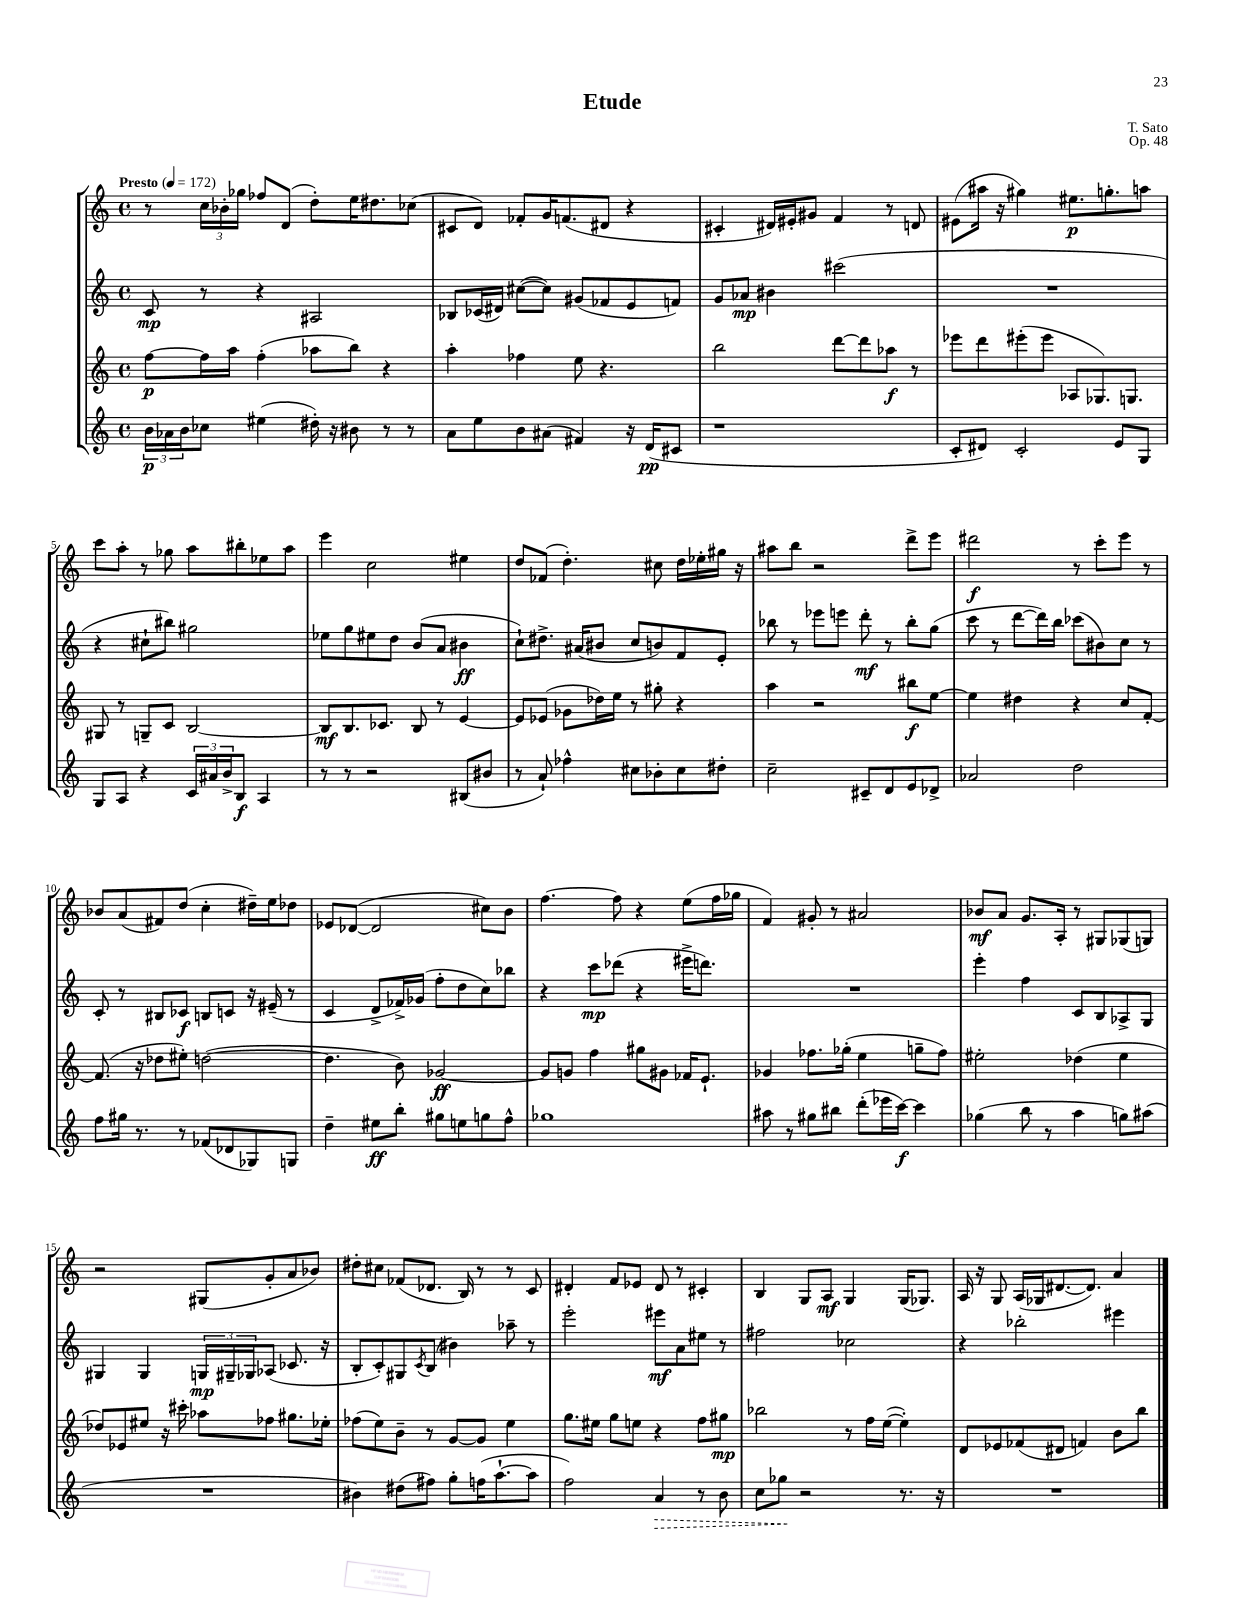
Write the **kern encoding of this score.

**kern	**kern	**kern	**kern
*staff4	*staff3	*staff2	*staff1
*clefG2	*clefG2	*clefG2	*clefG2
*k[]	*k[]	*k[]	*k[]
*M4/4	*M4/4	*M4/4	*M4/4
*met(c)	*met(c)	*met(c)	*met(c)
*MM172	*MM172	*MM172	*MM172
24b\LL	[8ff\L	8c/	8r
24a-\	.	.	.
24b\J	.	.	.
8cc-\J	16ff\]L	8r	24cc\LL
.	.	.	24b-'\
.	16aa\JJ	.	.
.	.	.	24gg-\JJ
(4ee#\	(4ff'\	4r	8ff-/L
.	.	.	(8d/J
16dd#'\)	8aa-\L	2A#/	8dd'\L)
16r	.	.	.
8b#\	8bb\J)	.	16ee\K
.	.	.	8.dd#\
8r	4r	.	.
8r	.	.	(8cc-\J
=	=	=	=
8a\L	4aa'\	8B-/L	8c#/L
8ee\	.	(16c-/L	8d/J)
.	.	16d#/JJ)	.
8b\	4ff-\	([8cc#\L	8f-'/L
(8a#\J	.	8cc#\]J)	16g/K
.	.	.	(8.f/
4f#/)	8ee\	(8g#/L	.
.	4.r	8f-/	8d#/J
16r	.	8e/	4r
(16d/LK	.	.	.
8c#/J	.	8f/J)	.
=	=	=	=
1r	2bb\	8g/L	4c#'/
.	.	8a-/J	.
.	.	4b#\	16d#/LL)
.	.	.	16e#'/J
.	.	.	8g#/J
.	[8ddd\L	(2ccc#\	4f/
.	8ddd\]	.	.
.	8aa-\J	.	8r
.	8r	.	8d/
=	=	=	=
8c'/L	8eee-\L	1r	(8e#\L
8d#/J)	8ddd\	.	16aa#\Jk
.	.	.	16r
2c'/	(8eee#'\	.	4gg#\)
.	8eee#\J	.	.
.	8A-/L	.	8.ee#\L
.	8.G-/)	.	.
.	.	.	8.gg'\
8e/L	.	.	.
.	8.G/J	.	.
8G/J	.	.	8aa\J
=	=	=	=
8G/L	8G#/	4r	8ccc\L
8A/J	8r	.	8aa'\J
4r	8G~/L	8cc#`\L	8r
.	8c/J	8bb#\J)	8gg-\
24c/LL	[2B/	2gg#\	8aa\L
24a#/	.	.	.
24b^/J	.	.	.
8B/J	.	.	8bb#'\
4A/	.	.	8ee-\
.	.	.	8aa\J
=	=	=	=
8r	8B/]L	8ee-\L	4eee\
8r	8.B/	8gg\	.
2r	.	8ee#\	2cc\
.	8.c-/J	.	.
.	.	8dd\J	.
.	8B/	(8b/L	.
.	8r	8a/J	.
(8B#/L	[4e/	4b#\	4ee#\
8b#/J	.	.	.
=	=	=	=
8r	8e/]L	8cc`\L)	8dd/L
8a`/)	(8e-/J	8.dd#^\J	(8f-/J
4ff-^^\	8g-\L	.	4.dd'\)
.	.	(16a#/LK	.
.	16dd-\L)	8b#/J	.
.	16ee\JJ	.	.
8cc#\L	8r	8cc/L	.
8b-'\	8gg#'\	8b/)	8cc#\
8cc#\	4r	8f/	16dd\LL
.	.	.	16ee-'\
8dd#'\J	.	8e'/J	16gg#\JJ
.	.	.	16r
=	=	=	=
2cc~\	4aa\	8bb-\	8aa#\L
.	.	8r	8bb\J
.	2r	8eee-\L	2r
.	.	8eee\J	.
8c#~/L	.	8ddd'\	.
8d/	.	8r	.
8e/	8bb#\L	8bb-'\L	8ddd^\L
8d-^/J	[8ee\J	(8gg\J	8eee\J
=	=	=	=
2a-/	4ee\]	8ccc\	2ddd#\
.	.	8r	.
.	4dd#\	[8ddd\L	.
.	.	16ddd\]L)	.
.	.	16bb\JJ	.
2dd\	4r	(8ccc-\L	8r
.	.	8b#\)	8ccc'\L
.	8cc/L	8cc\J	8eee\J
.	[8f'/J	8r	8r
=	=	=	=
8ff\L	(8.f/]	8c'/	8b-/L
16gg#\Jk	.	8r	(8a/
8.r	16r	.	.
.	8dd-\L	8B#/L	8f#/)
8r	8ee#'\J)	8c-/J	(8dd/J
(8f-/L	([2dd\	8B/L	4cc'\
8d-/	.	8c/J	.
8G-/)	.	16r	16dd#~\LL)
.	.	(16e#~/	16ee\J
8G/J	.	8r	8dd-\J
=	=	=	=
4dd~\	4.dd\]	4c/	8e-/L
.	.	.	([8d-/J
8ee#\L	.	8d^/L	2d-/]
8bb'\J	8b\)	16f-^/L)	.
.	.	(16g-/JJ	.
8gg#\L	[2g-/	8ff'\L	.
8ee\	.	8dd\	.
8gg\	.	8cc\)	8cc#\L)
8ff^^\J	.	8bb-\J	8b\J
=	=	=	=
1gg-	8g-/]L	4r	[4.ff\
.	8g/J	.	.
.	4ff\	8ccc\L	.
.	.	(8ddd-\J	8ff\]
.	8gg#\L	4r	4r
.	8g#\J	.	.
.	16f-/LK	16eee#^\LK	(8ee\L
.	8.e`/J	8.ddd\J)	.
.	.	.	16ff\L
.	.	.	16gg-\JJ
=	=	=	=
8aa#\	4g-/	1r	4f/)
8r	.	.	.
8gg#\L	8.ff-\L	.	8g#'/
8bb#\J	.	.	8r
.	(16gg-'\Jk	.	.
(8ddd'\L	4ee\	.	2a#/
16eee-\L	.	.	.
[16ccc\JJ)	.	.	.
4ccc\]	8gg~\L	.	.
.	8ff-\J)	.	.
=	=	=	=
(4gg-\	2ee#'\	4eee'\	8b-/L
.	.	.	8a/J
8bb\	.	4ff\	8.g/L
8r	.	.	.
.	.	.	16A'/Jk
4aa\	(4dd-\	8c/L	8r
.	.	8B/	8G#/L
8gg\L)	4ee#\	8A-^/	(8G-/
(8aa#\J	.	8G/J	8G/J)
=	=	=	=
1r	8dd-/L)	4G#/	2r
.	8e-/	.	.
.	8ee#/J	4G#/	.
.	16r	.	.
.	16ccc#'\	.	.
.	8aa-\L	24G/LL	(8G#/L
.	.	24G#~/	.
.	.	24G-/J	.
.	8ff-\J	(8A-/J	8g'/
.	8.gg#\L	8.c-/	8a/
.	.	.	8b-/J)
.	16ee-'\Jk	16r	.
=	=	=	=
4b#\)	(8ff-\L	8B'/L	8dd#'\L
.	8ee\)	8c'/)	8cc#\J
(8dd#\L	8b~\J	8G#/	(8f-/L
.	.	8qc/	.
8ff#\J)	8r	(8B/J	8.d-/J
8gg'\L	[8g/L	4b#\)	.
.	.	.	16B/)
(16ff\K	8g/]J	.	8r
[8.aa`\	.	.	.
.	4ee\	8aa-~\	8r
8aa\]J	.	8r	8c/
=	=	=	=
2ff\)	8.gg\L	2eee'\	4d#'/
.	16ee#\Jk	.	.
.	8gg\L	.	8f/L
.	8ee\J	.	8e-/J
4a/	4r	8eee#\L	8d#/
.	.	8a\	8r
8r	8ff\L	8ee#\J	4c#'/
8b\	8gg#\J	8r	.
=	=	=	=
8cc\L	2bb-\	2ff#\	4B/
8gg-\J	.	.	.
2r	.	.	8G/L
.	.	.	8A/J
.	8r	2cc-\	4G/
.	16ff\LL	.	.
.	([16ee\JJ	.	.
8.r	4ee'\])	.	(16G/LK
.	.	.	8.G-/J)
16r	.	.	.
=	=	=	=
1r	8d/L	4r	16A/
.	.	.	16r
.	8e-/	.	8G/
.	(8f-/	2bb-'\	(16A/LL
.	.	.	16G-/J
.	8d#/J	.	[8.d#/
.	4f/)	.	.
.	.	.	8.d#/]J)
.	8b\L	4eee#\	4a/
.	8bb\J	.	.
==	==	==	==
*-	*-	*-	*-
